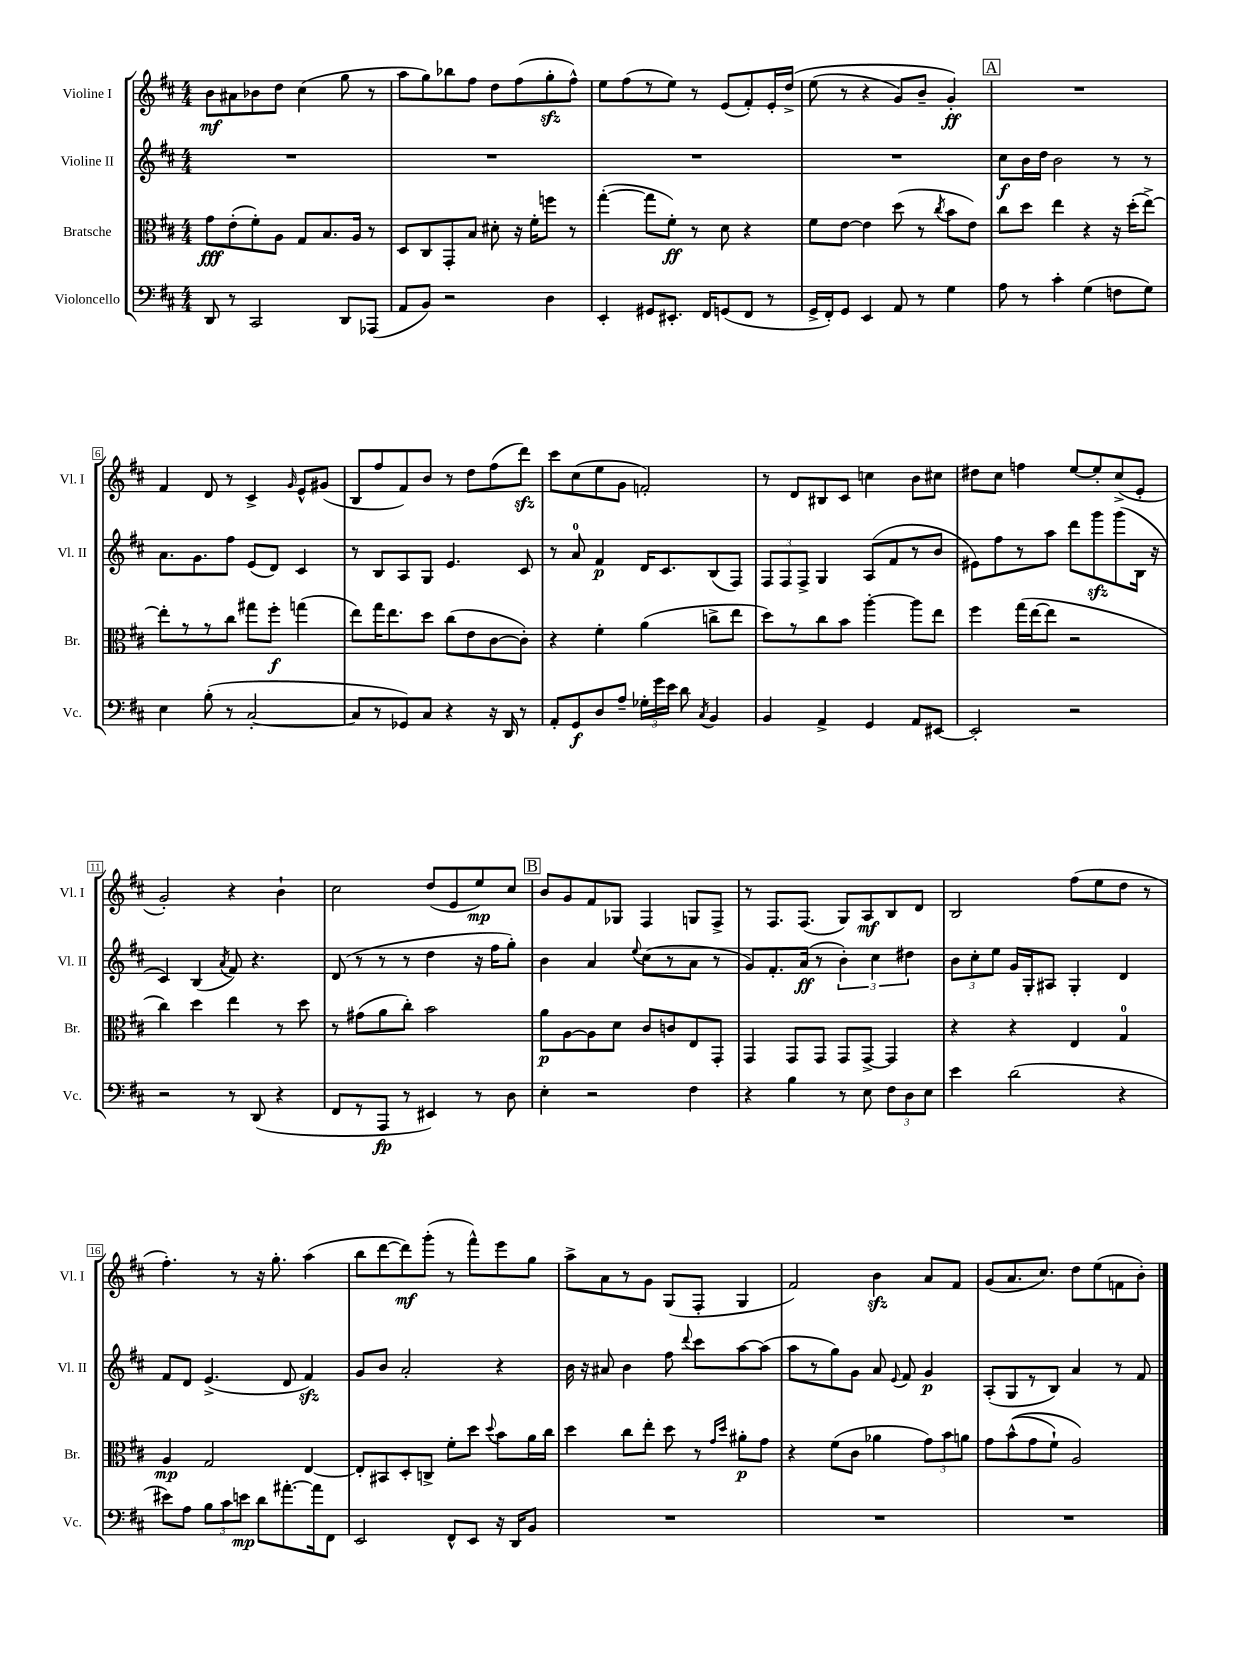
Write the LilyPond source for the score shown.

<<
\new StaffGroup <<
\new Staff = "s0" \with { instrumentName = "Violine I" shortInstrumentName = "Vl. I" } {
    \clef treble \key d \major \numericTimeSignature \time 4/4
    \autoBeamOff b'8[\mf ais'8 bes'8 d''8] cis''4( g''8 r8 |
    a''8[ g''8) bes''8 fis''8] d''8[ fis''8( g''8-.\sfz fis''8]-^) |
    e''8[ fis''8( r8 e''8]) r8 e'8[( fis'8-.) e'16-. d''16]->\( |
    e''8( r8 r4 g'8[) b'8]-- g'4-.\ff\) |
    \mark \markup { \box "A" } R1 |
    fis'4 d'8 r8 cis'4-> \grace { g'16 } e'8[-^ gis'8]( |
    b8[ fis''8 fis'8) b'8] r8 d''8[ fis''8( d'''8]\sfz) |
    cis'''8[ cis''8( e''8 g'8] f'2-.) |
    r8 d'8[ bis8 cis'8] c''4 b'8[ cis''8] |
    dis''8[ cis''8] f''4 e''8[~ e''8-. cis''8->( e'8]-. |
    g'2-.) r4 b'4-! |
    cis''2 d''8[( e'8 e''8\mp) cis''8] |
    \mark \markup { \box "B" } b'8[ g'8 fis'8 ges8] fis4 g8[ fis8]-> |
    r8 fis8.[ fis8.]( g8[) a8\mf b8 d'8] |
    b2 fis''8[( e''8 d''8] r8 |
    fis''4.-.) r8 r16 g''8.-. a''4( |
    b''8[ d'''8~ d'''8\mf) g'''8]-.( r8 fis'''8[-^) e'''8 g''8] |
    a''8[-> a'8 r8 g'8] g8[( fis8]-. g4 |
    fis'2) b'4\sfz a'8[ fis'8] |
    g'8[( a'8. cis''8.]) d''8[ e''8( f'8 b'8]-.) \bar "|." |
}
\new Staff = "s1" \with { instrumentName = "Violine II" shortInstrumentName = "Vl. II" } {
    \clef treble \key d \major \numericTimeSignature \time 4/4
    \autoBeamOff R1 |
    R1 |
    R1 |
    R1 |
    \mark \markup { \box "A" } cis''8[\f b'16 d''16] b'2 r8 r8 |
    a'8.[ g'8. fis''8] e'8[( d'8]) cis'4 |
    r8 b8[ a8 g8] e'4. cis'8 |
    r8 a'8-0 fis'4\p d'16[ cis'8. b8( fis8]) |
    \tuplet 3/2 { fis8[ fis8 fis8]-> } g4 a8[( fis'8 r8 b'8] |
    eis'8[) fis''8 r8 a''8] d'''8[ g'''8\sfz g'''8( b16] r16 |
    cis'4) b4( \acciaccatura { a'8 } fis'8) r4. |
    d'8( r8 r8 r8 d''4 r16 fis''16[ g''8]-.) |
    \mark \markup { \box "B" } b'4 a'4 \appoggiatura { e''8 } cis''8[( r8 a'8] r8 |
    g'8[) fis'8.-. a'16]\ff( r8 \tuplet 3/2 { b'4-.) cis''4 dis''4 } |
    \tuplet 3/2 { b'8[ cis''8-. e''8] } g'16[ g16-. ais8] g4-. d'4 |
    fis'8[ d'8] e'4.->( d'8 fis'4\sfz) |
    g'8[ b'8] a'2-. r4 |
    b'16 r16 ais'8 b'4 fis''8 \appoggiatura { d'''8 } cis'''8[ a''8~ a''8]( |
    a''8[ r8 g''8) g'8] a'8 \appoggiatura { e'8 } fis'8 g'4\p |
    a8[-.( g8 r8 b8]) a'4 r8 fis'8 \bar "|." |
}
\new Staff = "s2" \with { instrumentName = "Bratsche" shortInstrumentName = "Br." } {
    \clef alto \key d \major \numericTimeSignature \time 4/4
    \autoBeamOff g'8[\fff e'8-.( fis'8-.) a8] g8[ b8. a16] r8 |
    d8[ cis8 g,8-. b8] dis'8-. r16 fis'16[-. f''8] r8 |
    g''4~-.( g''8[ fis'8]-.\ff) r8 d'8 r4 |
    fis'8[ e'8]~ e'4 d''8( r8 \acciaccatura { cis''8 } b'8[ e'8]) |
    \mark \markup { \box "A" } cis''8[ d''8] e''4 r4 r16 d''16[-.( e''8]~->) |
    e''8[-. r8 r8 cis''8] gis''8[ fis''8]-.\f g''4( |
    e''8[) g''16 e''8. d''8] cis''8[( e'8 cis'8~ cis'8]-.) |
    r4 fis'4-. a'4( c''8[-> e''8] |
    d''8[) r8 cis''8 b'8] a''4~-. a''8[ e''8] |
    fis''4 g''16[( e''16~ e''8] r2 |
    cis''4) d''4 e''4 r8 d''8 |
    r8 gis'8[( a'8 cis''8]-.) b'2 |
    \mark \markup { \box "B" } a'8[\p a8~ a8 d'8] cis'8[ c'8 e8 g,8]-. |
    g,4 g,8[ g,8] g,8[ g,8]~-> g,4 |
    r4 r4 e4 g4-0 |
    a4\mp g2 e4~ |
    e8[-. bis,8 d8-. c8]-> fis'8[-. d''8] \appoggiatura { d''8 } b'8[ a'16 cis''16] |
    d''4 cis''8[ e''8]-. d''8 r8 \grace { g'16[ d''16] } ais'8[-.\p g'8] |
    r4 fis'8[( cis'8] aes'4 \tuplet 3/2 { g'8[) b'8 a'8] } |
    g'8[ b'8-^(\( g'8 fis'8]-!) a2\) \bar "|." |
}
\new Staff = "s3" \with { instrumentName = "Violoncello" shortInstrumentName = "Vc." } {
    \clef bass \key d \major \numericTimeSignature \time 4/4
    \autoBeamOff d,8 r8 cis,2 d,8[ aes,,8]( |
    a,8[ b,8]) r2 d4 |
    e,4-. gis,8[ eis,8.]-. fis,16[ g,8( fis,8] r8 |
    g,16[-> fis,16-.) g,8] e,4 a,8 r8 g4 |
    \mark \markup { \box "A" } a8 r8 cis'4-. g4( f8[ g8]) |
    e4 b8-.( r8 cis2~-. |
    cis8[ r8 ges,8) cis8] r4 r16 d,16 r8 |
    a,8[-. g,8\f d8 a8]-- \tuplet 3/2 { ges16[-. g'16 e'16] } d'8 \acciaccatura { cis8 } b,4 |
    b,4 a,4-> g,4 a,8[ eis,8]~ |
    eis,2-. r2 |
    r2 r8 d,8( r4 |
    fis,8[ r8 a,,8]\fp r8 eis,4) r8 d8 |
    \mark \markup { \box "B" } e4-. r2 fis4 |
    r4 b4 r8 e8 \tuplet 3/2 { fis8[ d8 e8] } |
    e'4 d'2( r4 |
    eis'8[) a8] \tuplet 3/2 { b8[ cis'8 e'8]\mp } d'8[ ais'8.~-. ais'16 fis,8] |
    e,2 fis,8[-^ e,8] r16 d,16[ b,8] |
    R1 |
    R1 |
    R1 \bar "|." |
}
>>
>>
\layout { \context { \Score \override BarNumber.stencil = #(make-stencil-boxer 0.1 0.3 ly:text-interface::print) } }
